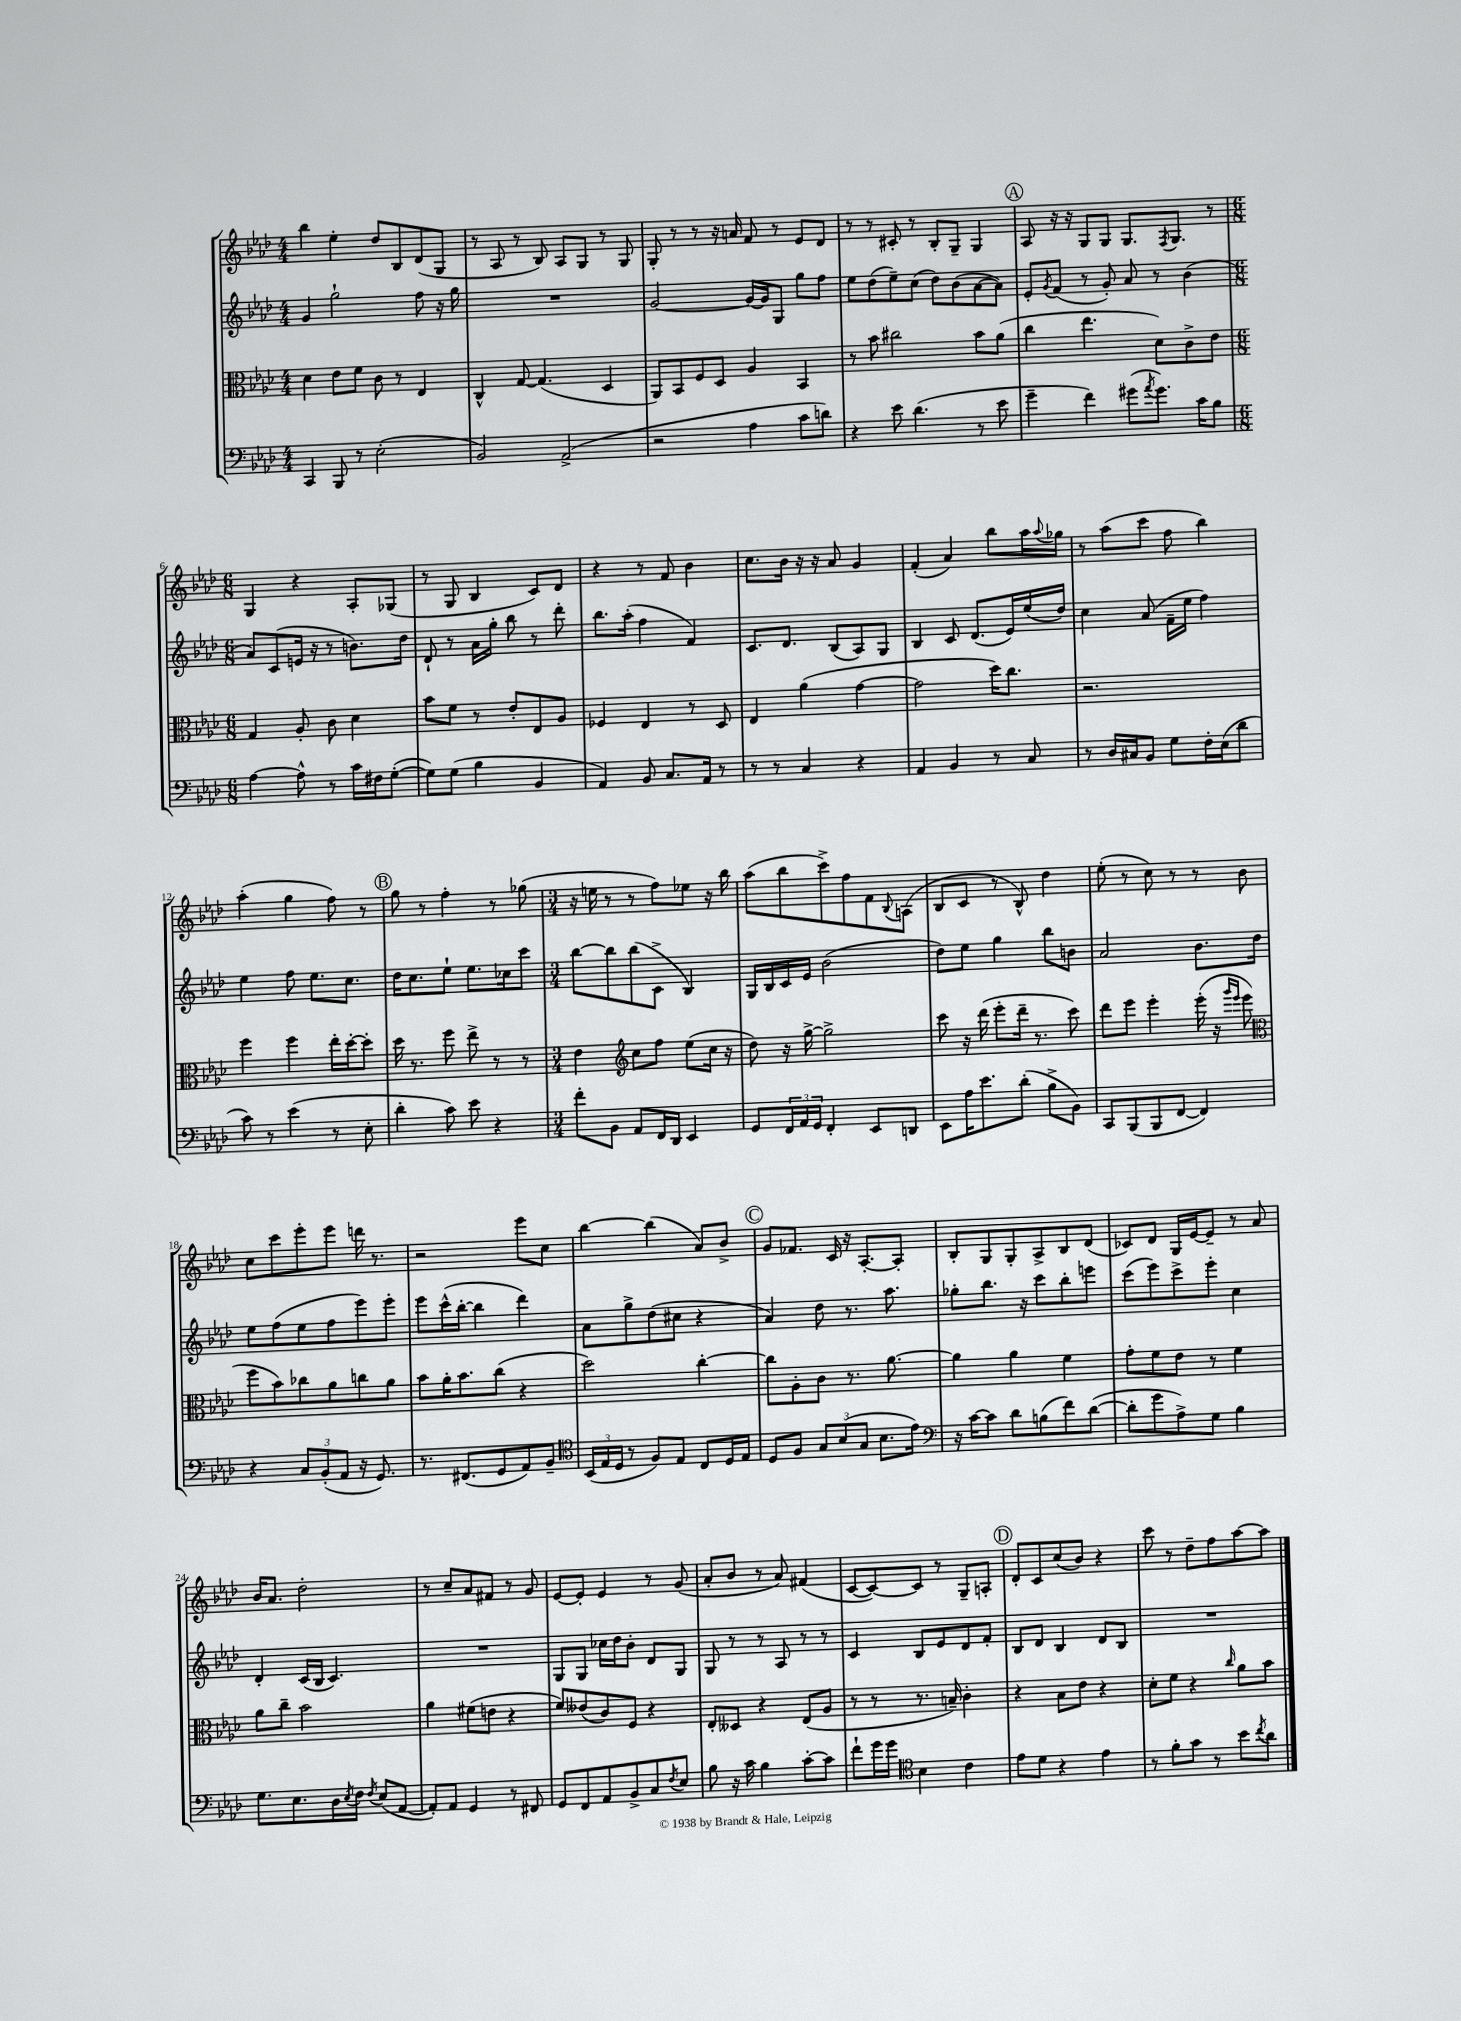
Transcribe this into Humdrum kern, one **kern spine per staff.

**kern	**kern	**kern	**kern
*part4	*part3	*part2	*part1
*staff4	*staff3	*staff2	*staff1
*clefF4	*clefC3	*clefG2	*clefG2
*k[b-e-a-d-]	*k[b-e-a-d-]	*k[b-e-a-d-]	*k[b-e-a-d-]
*M4/4	*M4/4	*M4/4	*M4/4
=1	=1	=1	=1
4CC/	4d-\	4g/	4bb-\
8BBB-/	8e-\L	2gg`\	4ee-'\
8r	8f\J	.	.
(2E-'\	8c\	.	8dd-/L
.	8r	.	8B-/
.	4E-/	8ff\	(8d-/
.	.	16r	8G/J
.	.	16gg\	.
=2	=2	=2	=2
2BB-/)	4C^^/	1r	8r
.	.	.	8A-/
.	[8G/	.	8r
.	(4.G/]	.	8B-/)
(2AA-^/	.	.	8A-/L
.	.	.	8G/J
.	4D-/	.	8r
.	.	.	8G/
=3	=3	=3	=3
2r	8AA-/L)	[2g/	8G'/
.	8BB-/	.	8r
.	8F/	.	8r
.	8D-/J	.	16r
.	.	.	16an/
4A-\	4A-/	16g/LL_	8f/
.	.	16g/J]	.
.	.	8G/J	8r
8c\L	4BB-/	8gg\L	8e-/L
8dn\J)	.	8ff\J	8d-/J
=4	=4	=4	=4
4r	8r	8ee-\L	8r
.	8b-\	(8dd-\	8r
8e-\	2cc#X\	8ee-~\)	8c#X'/
(4.d-\	.	(8cc\J	8r
.	.	8dd-\L)	8B-'/L
.	.	(8b-\	8G~/J
8r	8b-\L	[8a-\	4G/
8e-\	(8a-\J	8a-\J])	.
!!LO:REH:place=s1:t=A
=5	=5	=5	=5
4g~\	4cc\	8e-'/L	8A-/
.	.	8qg/	.
.	.	(8f/J	16r
.	.	.	16r
4f\)	4.ee-\	8r	8G/L
.	.	8g'/)	8G/J
(8g#X\L	.	8a-/	8.G/L
8qa-/	.	.	.
8.g#\J)	8d-\L)	8r	.
.	.	.	8qF/
.	.	.	8.G/J
.	8c^\	(4b-\	.
16c\KL	.	.	.
8B-\J	8e-\J	.	8r
!!LO:LB:g=z
=6	=6	=6	=6
*M6/8	*M6/8	*M6/8	*M6/8
[4A-\	4G/	8a-/L)	4G/
.	.	(8c/	.
8A-^^\]	8A-'/	16en/Jk	4r
.	.	16r	.
8r	8c\	8r	.
16c\LL	4d-\	8.bn\L)	8A-'/L
16F#X\J	.	.	.
([8G'\J	.	.	(8G-X/J
.	.	16dd-\Jk	.
=7	=7	=7	=7
8G\L])	8b-\L	8d-`/	8r
(8G\J	8f\J	8r	8G/
4B-\	8r	16a-\LL	4B-/
.	.	16gg'\JJ	.
.	8e-'/L	8bb-\	.
4BB-/	8E-/	8r	8c/L)
.	8A-/J	8ddd-'\	8d-/J
=8	=8	=8	=8
4AA-/)	4F-X/	8.bb-\L	4r
.	.	(16aa-'\Jk	.
8BB-/	4E-/	4ff\	8r
8.C/L	.	.	8f/
.	8r	4f/)	4b-\
16AA-/Jk	.	.	.
8r	8D-/	.	.
=9	=9	=9	=9
8r	4E-/	8.c/L	8.cc\L
8r	.	.	.
.	.	8.d-/J	16b-\Jk
4C/	(4a-\	.	16r
.	.	.	16r
.	.	(8B-/L	8a-/
4r	[4g\	8A-/)	4g/
.	.	8G/J	.
=10	=10	=10	=10
4AA-/	2g\]	4B-/	(4f'/
4BB-/	.	8c/	4a-/)
.	.	(8.d-/L	.
8r	16dd-\KL)	.	8bb-\L
.	8.cc\J	16e-/L)	.
8C/	.	(16ee-/	16aa-\L
.	.	.	8qqaa-/
.	.	16dd-/JJ)	16gg-X\JJ
=11	=11	=11	=11
8r	2.r	4cc\	8r
16D-/LL	.	.	(8aa-\L
16C#X/J	.	.	.
8BB-/J	.	(8a-/	8ccc\J
8G\L	.	16f~\LL	8ff\
.	.	16ee-\JJ	.
16F'\L	.	4ff\)	4bb-\)
(16E-\J	.	.	.
8d-\J	.	.	.
!!LO:LB:g=z
=12	=12	=12	=12
8c\)	4ff\	4ee-\	(4aa-'\
8r	.	.	.
(4e-\	4ff\	8ff\	4gg\
.	.	8.ee-\L	.
8r	16ee-'\LL	.	8ff\)
.	[16dd-'\J	8.cc\J	.
8E-'\	8dd-'\J]	.	8r
!!LO:REH:place=s1:t=B
=13	=13	=13	=13
4d-'\	16dd-\	16dd-\KL	8gg\
.	8.r	8.cc\	.
.	.	.	8r
8c\)	8ff\	8ee-`\J	4ff'\
8e-\	8ee-^\	8.ee-\L	.
4r	8r	.	8r
.	.	16cc-X\k	.
.	8r	8ccc\J	(8gg-X\
=14	=14	=14	=14
*M3/4	*M3/4	*M3/4	*M3/4
8f'\L	4e-\	[8bb-\L	16r
.	.	.	16een\
8BB-\J	.	8bb-\]	8r
*	*clefG2	*	*
8AA-/L	8cc\L	(8bb-\	8r
16FF/L	8ff\J	8c^\J	8ff\L)
16DD-/JJ	.	.	.
4EE-/	(8ee-\L	4B-/)	8ee-X\J
.	16cc\Jk	.	16r
.	16r	.	16bb-\
=15	=15	=15	=15
8GG/L	8dd-\)	16G/LL	(8aa-\L
.	.	16B-/	.
24FF/L	16r	16c/	8bb-\
24AA-/	.	.	.
.	[16gg^\	16e-/JJ	.
24GG/JJ	.	.	.
4FF'/	2gg^\]	(2b-\	8ccc^\)
.	.	.	8ff\
8EE-/L	.	.	8f\
.	.	.	8qqB-/
8DDn/J	.	.	(8An\J
=16	=16	=16	=16
8EE-\L	8ccc\	8dd-\L)	8B-/L
16A-\K	16r	8ee-\J	8c/J
8.e-\	(16ddd-\	.	.
.	8eee-'\L	4gg\	8r
(8d-'\J	16ddd-~\Jk	.	8B-^^/)
.	8.r	.	.
8B-^\L	.	8bb-\L	4dd-\
8BB-\J)	8ccc\)	8bn\J	.
=17	=17	=17	=17
8CC/L	8ddd-\L	2a-/	(8ee-'\
(8BBB-/	8eee-\J	.	8r
8BBB-/	4eee-'\	.	8cc\)
[8FF/J	.	.	8r
4FF/])	(16eee-'\	8.b-\L	8r
.	16r	.	.
.	16qqggg/LL	.	.
.	16qqeee-/JJ	.	.
.	8eee-\	.	8b-\
.	.	16dd-\Jk	.
!!LO:LB:g=z
=18	=18	=18	=18
*	*clefC3	*	*
4r	8ff\L	8ee-\L	8cc\L
.	8b-\)	(8ff\	8ccc\
12C/L	8cc-X\	8ee-\	8eee-'\
(12BB-'/	.	.	.
.	8a-\	8ff\	8eee-\J
12AA-/J	.	.	.
16r	8ccn\	8eee-\)	16dddn\
8.GG/)	.	.	8.r
.	8a-\J	8eee-'\J	.
=19	=19	=19	=19
8.r	8b-\L	8eee-\L	2r
.	16a-'\K	(16ccc^^\L	.
(8.FF#X/L	8.b-\	[16bb-'\JJ	.
.	.	4bb-\]	.
8GG/	(8cc\J	.	.
8AA-/)	4r	4ddd-\)	8eee-\L
8BB-~/J	.	.	8cc\J
=20	=20	=20	=20
*clefC4	*	*	*
(24BB-/LL	2dd-\)	8a-\L	[4bb-\
24E-/	.	.	.
24D-/JJ	.	.	.
8r	.	8gg^\	.
8F/L)	.	(8dd-\	(4bb-\]
8E-/J	.	8cc#X\J	.
8C/L	[4cc'\	4r	8a-/L)
16D-/L	.	.	8b-^/J
16E-/JJ	.	.	.
!!LO:REH:place=s1:t=C
=21	=21	=21	=21
8D-/L	8cc\L]	4a-/)	8g/L
8F/J	8A-'\	.	8.f-X/J
12G/L	8c\J	8dd-\	.
.	.	.	16c/
(12B-/	.	.	.
.	8.r	8.r	16r
12G/J	.	.	.
.	.	.	[8.A-'/L
8.B-\L	.	.	.
.	[8.a-\	8.aa-\	.
.	.	.	8A-'/J]
16e-\Jk)	.	.	.
=22	=22	=22	=22
*clefF4	*	*	*
16r	4a-\]	8gg-X'\L	8B-'/L
[16c\KL	.	.	.
8c\J]	.	8.bb-\J	8G/
8d-\L	4a-\	.	8G'/
.	.	16r	.
(8Bn\	.	8ccc\L	8A-^/
8f\)	4f\	8bb-'\	8B-/
([8d-\J	.	8eeen\J	(8d-/J
=23	=23	=23	=23
8d-'\L]	8g'\L	(8ccc\L	8c-X/L)
8g\	8f\	8eee-\)	8d-/J
8A-^\)	8e-\J	8ccc^\	16G/LL
.	.	.	[16e-/J
8G\J	8r	8eee-'\J	8e-~/J]
4B-\	4f\	4cc\	8r
.	.	.	8a-/
!!LO:LB:g=z
=24	=24	=24	=24
8.G\L	8a-\L	4d-'/	16b-/KL
.	.	.	8.a-/J
.	8cc~\J	.	.
8.E-\	.	.	.
.	2b-\	(16c/LL	2dd-'\
.	.	16B-/JJ	.
16D-\L	.	4.c/)	.
8qE-/	.	.	.
16F\JJ	.	.	.
8qF/	.	.	.
(8E-/L	.	.	.
[8AA-/J	.	.	.
=25	=25	=25	=25
8AA-'/L])	4a-\	2.r	8r
8AA-/J	.	.	8cc~/L
4GG/	(8f#X\L	.	8a-/
.	8en\J	.	8f#X/J
8r	4r	.	8r
8FF#X/	.	.	8g/
=26	=26	=26	=26
8GG/L	8f/L)	8G/L	[8e-/L
8FF/	(8e--X/	8G/J	8e-'/J]
8AA-/	8c/)	16cc-X\LL	4e-/
.	.	16dd-\J	.
8BB-^/	8F/J	8b-'\J	.
8C/	4r	8d-/L	8r
8qF/	.	.	.
8E-/J	.	8G/J	(8g/
=27	=27	=27	=27
8B-\	8E-'/L	8G/	8a-'/L
16r	8D--X/J	8r	8b-/J
16c\	.	.	.
4B-\	4r	8r	8r
.	.	8A-/	8a-/)
[8c'\L	(8E-/L	8r	(4f#X/
8c\J]	8A-/J	8r	.
=28	=28	=28	=28
8f`\L	8r	4c/	[8c/L
16g\L	8r	.	8c/_)
16g\JJ	.	.	.
*clefC4	*	*	*
4B-\	8.r	8B-/L	8c/J]
.	.	8e-/	8r
.	16Bn~/)	.	.
4c\	4c'\	8d-/	8G~/L
.	.	8f'/J	8An'/J
!!LO:REH:place=s1:t=D
=29	=29	=29	=29
8e-\L	4r	8B-/L	8d-'/L
8d-\J	.	8d-/J	8c/
4r	8B-\L	4B-/	(8cc/
.	8e-\J	.	8b-/J)
4e-\	4r	8d-/L	4r
.	.	8B-/J	.
=30	=30	=30	=30
8r	8d-'\L	2.r	8ccc\
8f'\L	8f\J	.	8r
8g\J	4r	.	8dd-~\L
8r	.	.	8ff\
.	16qqcc/	.	.
8b-\L	8a-\L	.	[8aa-\
8qcc/	.	.	.
8a-\J	8b-\J	.	8aa-\J]
==	==	==	==
*-	*-	*-	*-
